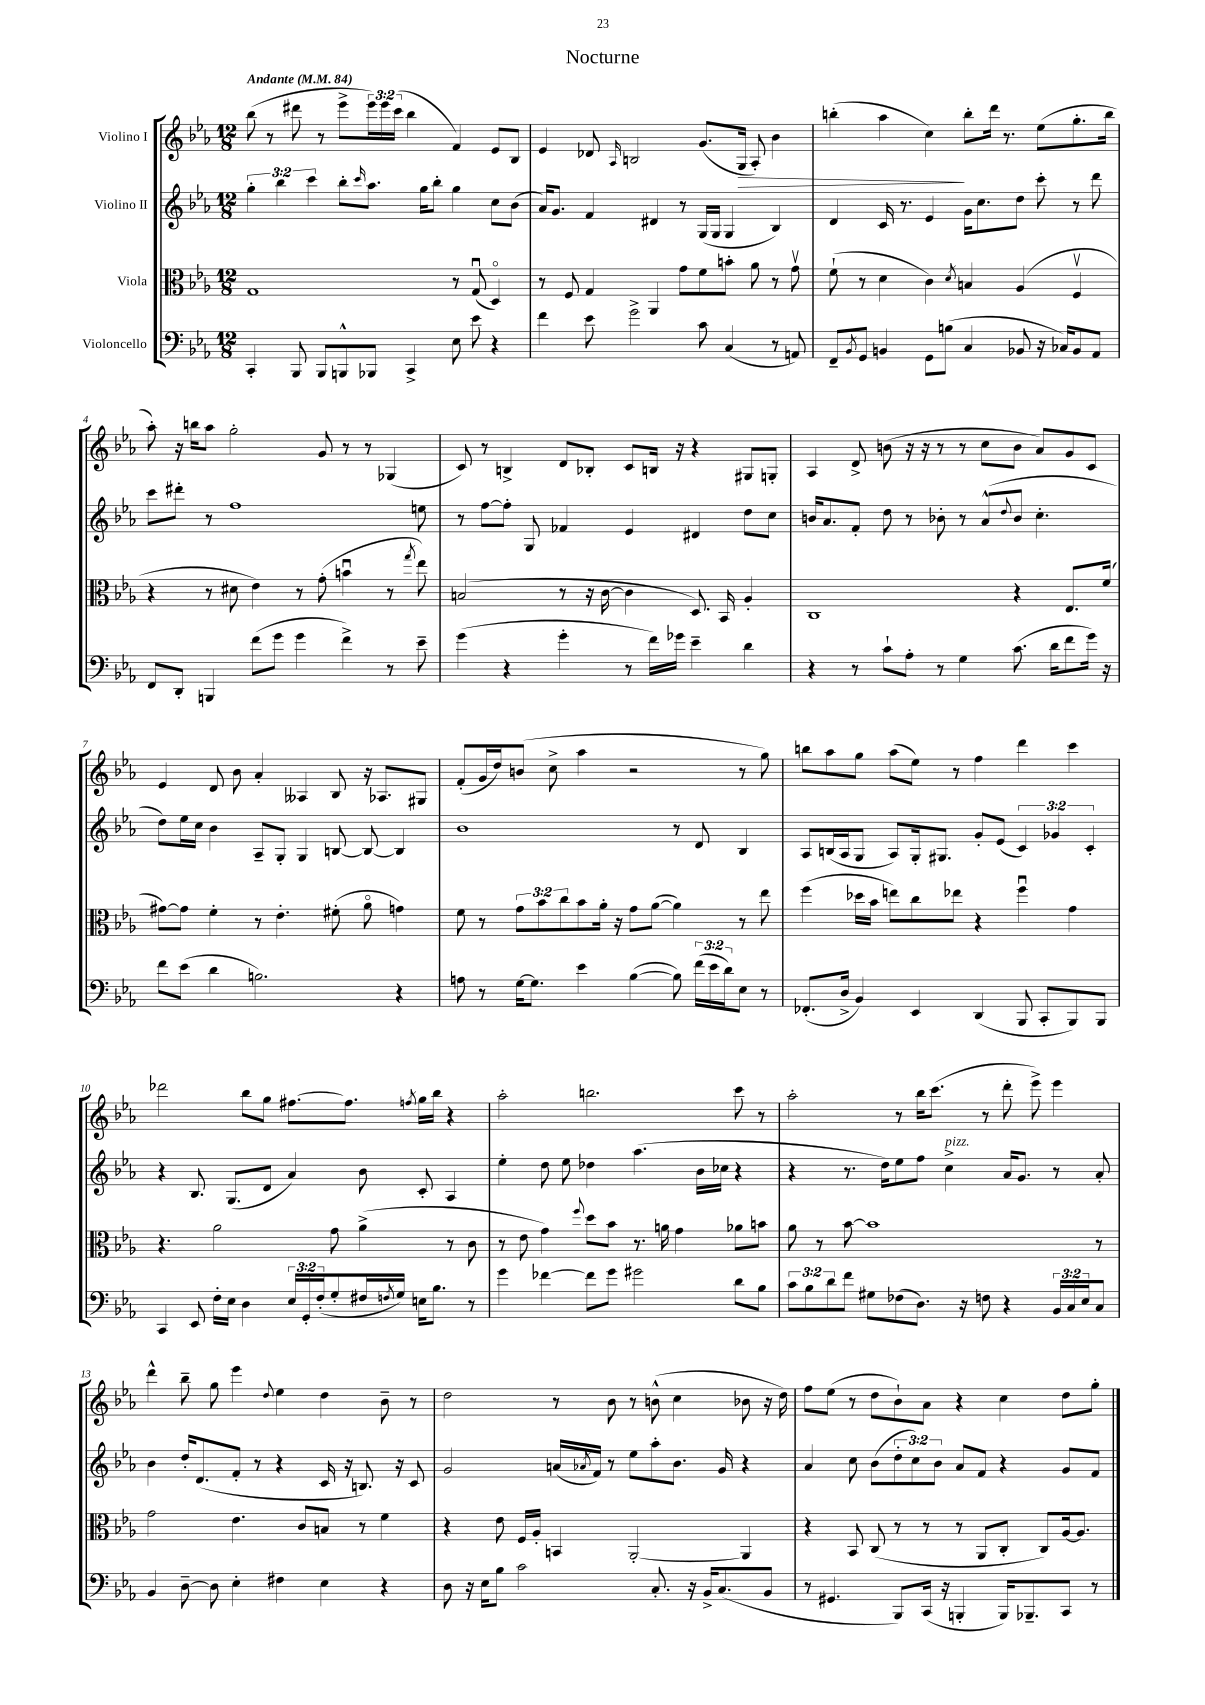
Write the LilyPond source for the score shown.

\header { title = "Nocturne" }
<<
\new StaffGroup <<
\new Staff = "s0" \with { instrumentName = "Violino I" } {
    \clef treble \key ees \major \numericTimeSignature \time 12/8 \override Staff.TupletNumber.text = #tuplet-number::calc-fraction-text \tempo "Andante" 4 = 84
    bes''8( r8 dis'''8 r8 ees'''8-> \tuplet 3/2 { ees'''16) ees'''16 c'''16( } bes''4 f'4) ees'8 bes8 |
    ees'4 des'8 \grace { aes16 } b2 g'8.( g16\> aes8-.) bes'4 |
    b''4-.( aes''4 c''4\!) b''8-. d'''16 r8. ees''8( g''8.-. b''16 |
    aes''8-.) r16 b''16 aes''8 g''2-. g'8 r8 r8 ges4( |
    c'8) r8 b4-> d'8 bes8-. c'8 b16 r16 r4 gis8 g8-. |
    aes4 d'8-> b'8( r16 r16 r8 r8 c''8 b'8 aes'8) g'8 c'8 |
    ees'4 d'8 bes'8 aes'4-. aeses4 bes8 r16 aes8. gis8 |
    f'8-.( g'16 d''16) b'8( c''8-> aes''4 r2 r8 g''8) |
    b''8 aes''8 g''8 aes''8( ees''8) r8 f''4 d'''4 c'''4 |
    des'''2 bes''8 g''8 fis''8.~ fis''8. \acciaccatura { f''8 } g''16 bes''16 r4 |
    aes''2-. b''2. c'''8 r8 |
    aes''2-. r8 bes''16 c'''8.( r8 d'''8-. ees'''8->) ees'''4 |
    d'''4-^ bes''8-- g''8 ees'''4 \appoggiatura { d''8 } ees''4 d''4 bes'8-- r8 |
    d''2 r8 bes'8 r8 b'8-^( c''4 bes'8 r16 d''16) |
    f''8 ees''8( r8 d''8 bes'8-!) aes'8 r4 c''4 d''8 g''8-. \bar "|." |
}
\new Staff = "s1" \with { instrumentName = "Violino II" } {
    \clef treble \key ees \major \numericTimeSignature \time 12/8 \override Staff.TupletNumber.text = #tuplet-number::calc-fraction-text
    \tuplet 3/2 { g''4-. bes''4 c'''4 } bes''8-. \grace { c'''16 } aes''8. g''16 bes''8-. g''4 c''8 bes'8( |
    aes'16) g'8. f'4 dis'4 r8 g16( g16 g4 bes4) |
    d'4 c'16 r8. ees'4 g'16 c''8. d''8 c'''8-. r8 d'''8 |
    c'''8 dis'''8-. r8 f''1 e''8 |
    r8 f''8~ f''8-. g8 fes'4 ees'4 dis'4 d''8 c''8 |
    b'16 aes'8. f'8-. d''8 r8 bes'8-. r8 aes'8-^( \appoggiatura { d''8 } bes'8 c''4.-. |
    d''8) ees''16 c''16 bes'4 aes8-- g8-. g4 b8~ b8~ b4 |
    bes'1 r8 d'8 bes4 |
    aes8 b16( aes16 g8 aes8) g16-. gis8. g'8-. ees'8( \tuplet 3/2 { c'4) ges'4 c'4-. } |
    r4 bes8. g8.( d'8 aes'4) bes'8 c'8-. aes4 |
    ees''4-. d''8 ees''8 des''4 aes''4.( bes'16 ces''16 r4 |
    r4 r8. d''16) ees''8 f''8 c''4->^\markup { \italic "pizz." } aes'16 g'8. r8 aes'8-. |
    bes'4 d''16-. d'8.( f'8-. r8 r4 c'16 r16 b8.) r16 c'8 |
    g'2 a'16( \acciaccatura { aes'8 } f'16) r8 ees''8 aes''8-. bes'8. g'16 r4 |
    aes'4 c''8 bes'8( \tuplet 3/2 { d''8-. c''8) bes'8 } aes'8 f'8 r4 g'8 f'8 \bar "|." |
}
\new Staff = "s2" \with { instrumentName = "Viola" } {
    \clef alto \key ees \major \numericTimeSignature \time 12/8 \override Staff.TupletNumber.text = #tuplet-number::calc-fraction-text
    g1 r8 g8\downbow( d4\flageolet) |
    r8 f8 g4 aes,4 g'8 f'8 b'8-. aes'8 r8 g'8\upbow |
    f'8-!( r8 d'4 c'4) \acciaccatura { d'8 } b4 aes4( f4\upbow |
    r4 r8 dis'8 ees'4) r8 g'8-.( b'4\downbow r8 \acciaccatura { g''8 } ees''8) |
    b2( r8 r16 c'16~ c'4 d8.) bes,16 aes4-. |
    c1 r4 ees8. f'16( |
    gis'8~) gis'8 f'4-. r8 ees'4.-. fis'8-.( aes'8\flageolet g'4) |
    f'8 r8 \tuplet 3/2 { g'8 bes'8 c''8 } bes'8 aes'16-. r16 g'8 aes'8~( aes'4) r8 ees''8 |
    f''4( des''16 bes'16 e''8) c''8 ees''8 r4 f''4\downbow g'4 |
    r4. aes'2 g'8 aes'4->( r8 c'8 |
    r8 ees'8 g'4) \appoggiatura { f''8 } d''8 bes'8 r8. a'16 g'4 aes'8 b'8 |
    aes'8 r8 bes'8~ bes'1 r8 |
    g'2 ees'4. c'8 b8 r8 f'4 |
    r4 ees'8 f16 aes16-. b,4 aes,2~-. aes,4 |
    r4 bes,8 c8( r8 r8 r8 aes,8 c8-. c8) aes16~ aes8. \bar "|." |
}
\new Staff = "s3" \with { instrumentName = "Violoncello" } {
    \clef bass \key ees \major \numericTimeSignature \time 12/8 \override Staff.TupletNumber.text = #tuplet-number::calc-fraction-text
    c,4-. bes,,8 bes,,8 b,,8-^ bes,,8 c,4-> ees8 ees'8 r4 |
    f'4 ees'8 g'2-> c'8 c4( r8 a,8) |
    f,8-- \acciaccatura { bes,8 } g,8 b,4 g,8 b8( c4 bes,8 r16 ces16) bes,8 aes,8 |
    f,8 d,8-. b,,4 f'8( g'8 g'4 f'4->) r8 ees'8-- |
    g'4( r4 g'4-. r8 f'16) ges'16 ees'4-- d'4 |
    r4 r8 c'8-! aes8-. r8 g4 c'8.( d'16 f'8 g'16) r16 |
    f'8 ees'8( d'4 b2.) r4 |
    a8 r8 g16~ g8. ees'4 bes4~( bes8) \tuplet 3/2 { f'16( ees'16 d'16) } ees8 r8 |
    fes,8.-.( d16-> bes,4) ees,4 d,4( bes,,8 c,8-. bes,,8) bes,,8 |
    c,4 ees,8 f16-. ees16 d4 \tuplet 3/2 { ees16 g,16-. f16-.( } g8-. fis16 \acciaccatura { f8 } g16) e16 bes8. r8 |
    g'4 fes'4~ fes'8 g'8 gis'2 d'8 bes8 |
    \tuplet 3/2 { c'8 bes8 d'8 } f'8 gis8 fes8( d8.) r16 f8 r4 \tuplet 3/2 { bes,16 c16 ees16 } c8 |
    bes,4 d8~-- d8 ees4-. fis4 ees4 r4 |
    d8 r16 ees16 bes8 c'2 c8.-. r16 bes,16-> c8.( bes,8 |
    r8 gis,4. bes,,8) c,16( r16 b,,4-. b,,16) bes,,8.-- c,8 r8 \bar "|." |
}
>>
>>
